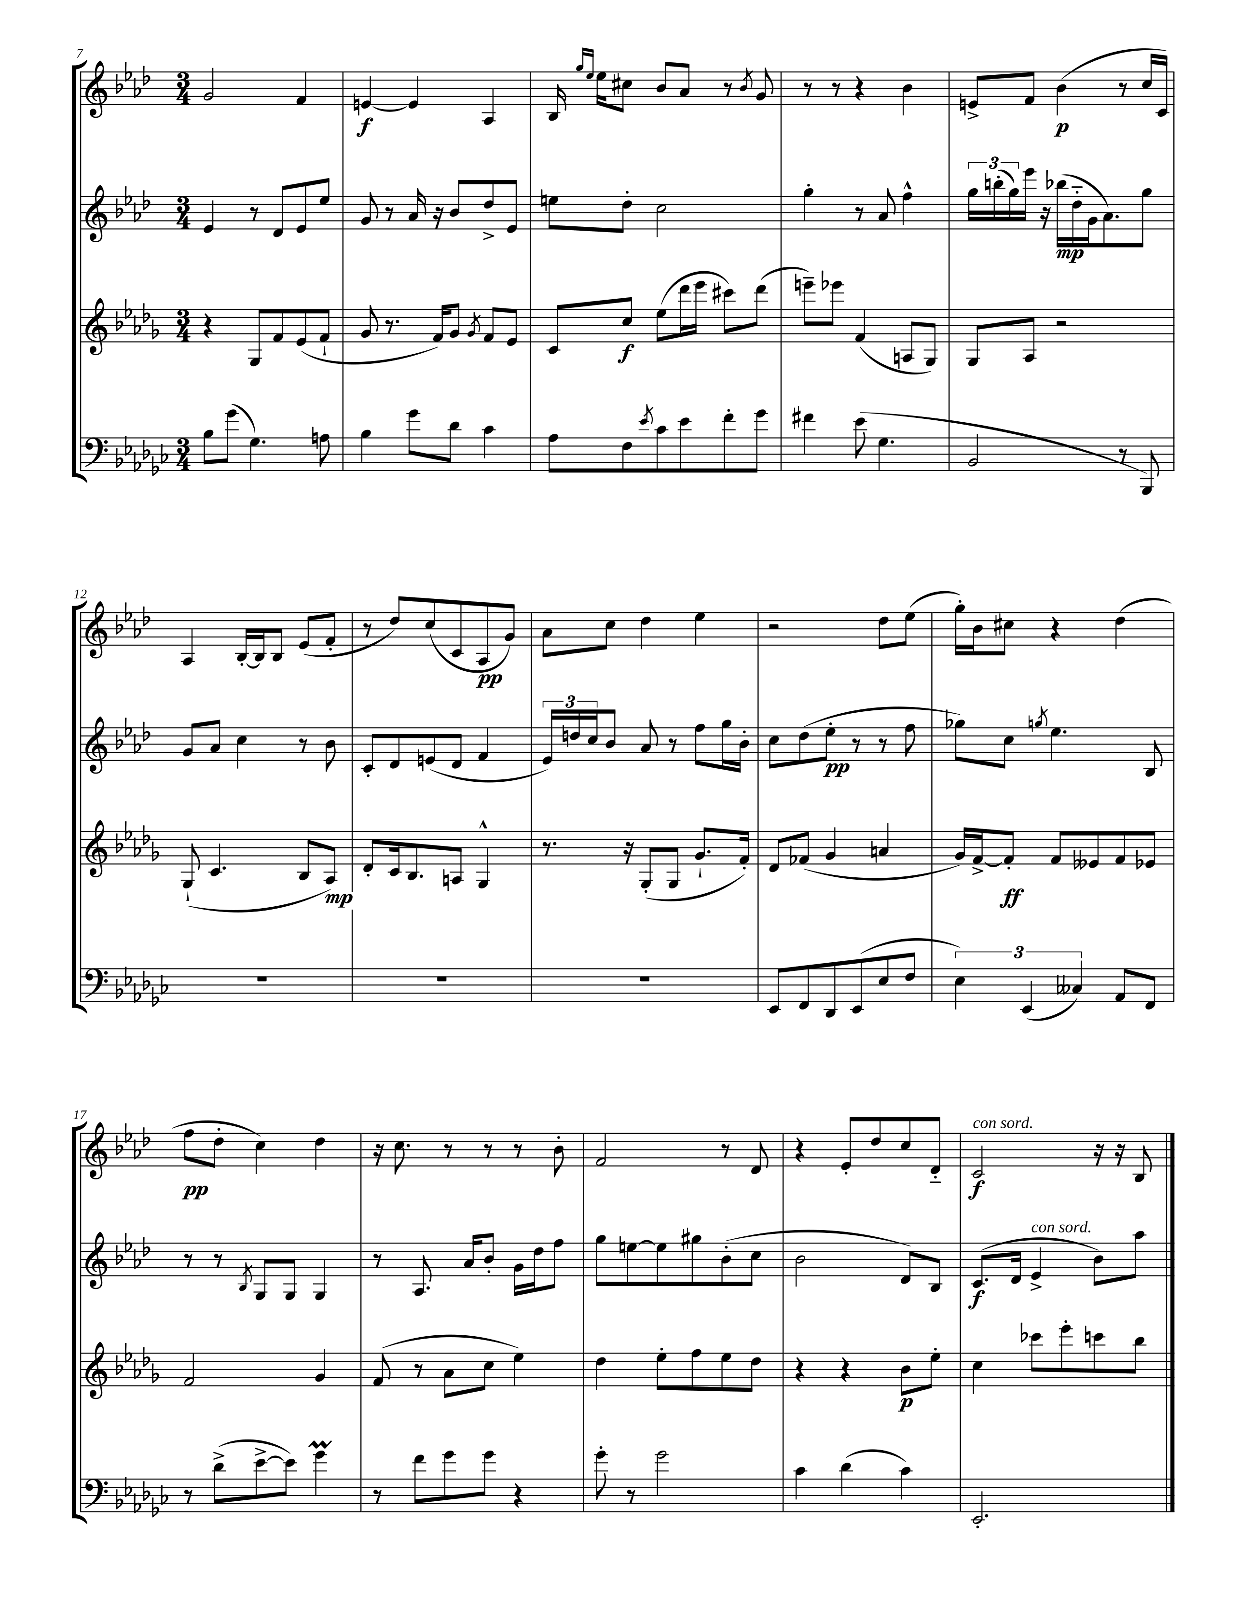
<<
\new StaffGroup <<
\new Staff = "s0" {
    \clef treble \key aes \major \numericTimeSignature \time 3/4
    g'2 f'4 |
    e'4~\f e'4 aes4 |
    bes16 \grace { g''16 ees''16 } ees''16 cis''8 bes'8 aes'8 r8 \acciaccatura { bes'8 } g'8 |
    r8 r8 r4 bes'4 |
    e'8-> f'8 bes'4\p( r8 c''16 c'16) |
    aes4 bes16~-. bes16 bes8 ees'8( f'8-. |
    r8 des''8) c''8( c'8 aes8\pp g'8) |
    aes'8 c''8 des''4 ees''4 |
    r2 des''8 ees''8( |
    g''16-.) bes'16 cis''8 r4 des''4( |
    f''8\pp des''8-. c''4) des''4 |
    r16 c''8. r8 r8 r8 bes'8-. |
    f'2 r8 des'8 |
    r4 ees'8-. des''8 c''8 des'8-_ |
    c'2\f^\markup { \italic "con sord." } r16 r16 bes8 \bar "|." |
}
\new Staff = "s1" {
    \clef treble \key aes \major \numericTimeSignature \time 3/4
    ees'4 r8 des'8 ees'8 ees''8 |
    g'8 r8 aes'16 r16 bes'8 des''8-> ees'8 |
    e''8 des''8-. c''2 |
    g''4-. r8 aes'8 f''4-^ |
    \tuplet 3/2 { g''16 b''16-.( g''16) } ees'''16 r16 bes''16\mp( des''16-_ g'16 aes'8.) g''8 |
    g'8 aes'8 c''4 r8 bes'8 |
    c'8-. des'8 e'8( des'8 f'4 |
    \tuplet 3/2 { ees'16) d''16 c''16 } bes'8 aes'8 r8 f''8 g''16 bes'16-. |
    c''8 des''8( ees''8-.\pp r8 r8 f''8 |
    ges''8) c''8 \acciaccatura { g''8 } ees''4. bes8 |
    r8 r8 \acciaccatura { bes8 } g8 g8 g4 |
    r8 aes8. aes'16 bes'8-. g'16 des''16 f''8 |
    g''8 e''8~ e''8 gis''8 bes'8-.( c''8 |
    bes'2 des'8) bes8 |
    c'8.\f( des'16 ees'4->^\markup { \italic "con sord." } bes'8) aes''8 \bar "|." |
}
\new Staff = "s2" {
    \clef treble \key des \major \numericTimeSignature \time 3/4
    r4 ges8 f'8 ees'8( f'8-! |
    ges'8 r8. f'16) ges'8 \acciaccatura { ges'8 } f'8 ees'8 |
    c'8 c''8\f ees''8( des'''16 ees'''16 cis'''8) des'''8( |
    e'''8--) ees'''8 f'4( a8 ges8) |
    ges8 aes8 r2 |
    ges8-!( c'4. bes8 aes8\mp) |
    des'8-. c'16 bes8. a8 ges4-^ |
    r8. r16 ges8-.( ges8 ges'8.-! f'16-.) |
    des'8 fes'8( ges'4 a'4 |
    ges'16) f'16~-> f'8-.\ff f'8 eeses'8 f'8 ees'8 |
    f'2 ges'4 |
    f'8( r8 aes'8 c''8 ees''4) |
    des''4 ees''8-. f''8 ees''8 des''8 |
    r4 r4 bes'8\p ees''8-. |
    c''4 ces'''8 ees'''8-. c'''8 bes''8 \bar "|." |
}
\new Staff = "s3" {
    \clef bass \key ges \major \numericTimeSignature \time 3/4
    bes8 ges'8( ges4.) a8 |
    bes4 ges'8 des'8 ces'4 |
    aes8 f8 \acciaccatura { ees'8 } ces'8 ees'8 f'8-. ges'8 |
    fis'4 ees'8( ges4. |
    bes,2 r8 bes,,8) |
    R2. |
    R2. |
    R2. |
    ees,8 f,8 des,8 ees,8( ees8 f8 |
    \tuplet 3/2 { ees4) ees,4( ceses4) } aes,8 f,8 |
    r8 des'8->( ees'8~-> ees'8) ges'4\prall |
    r8 f'8 ges'8 ges'8 r4 |
    ges'8-. r8 ges'2 |
    ces'4 des'4( ces'4) |
    ees,2.-. \bar "|." |
}
>>
>>
\layout { \context { \Score currentBarNumber = #7 } }
